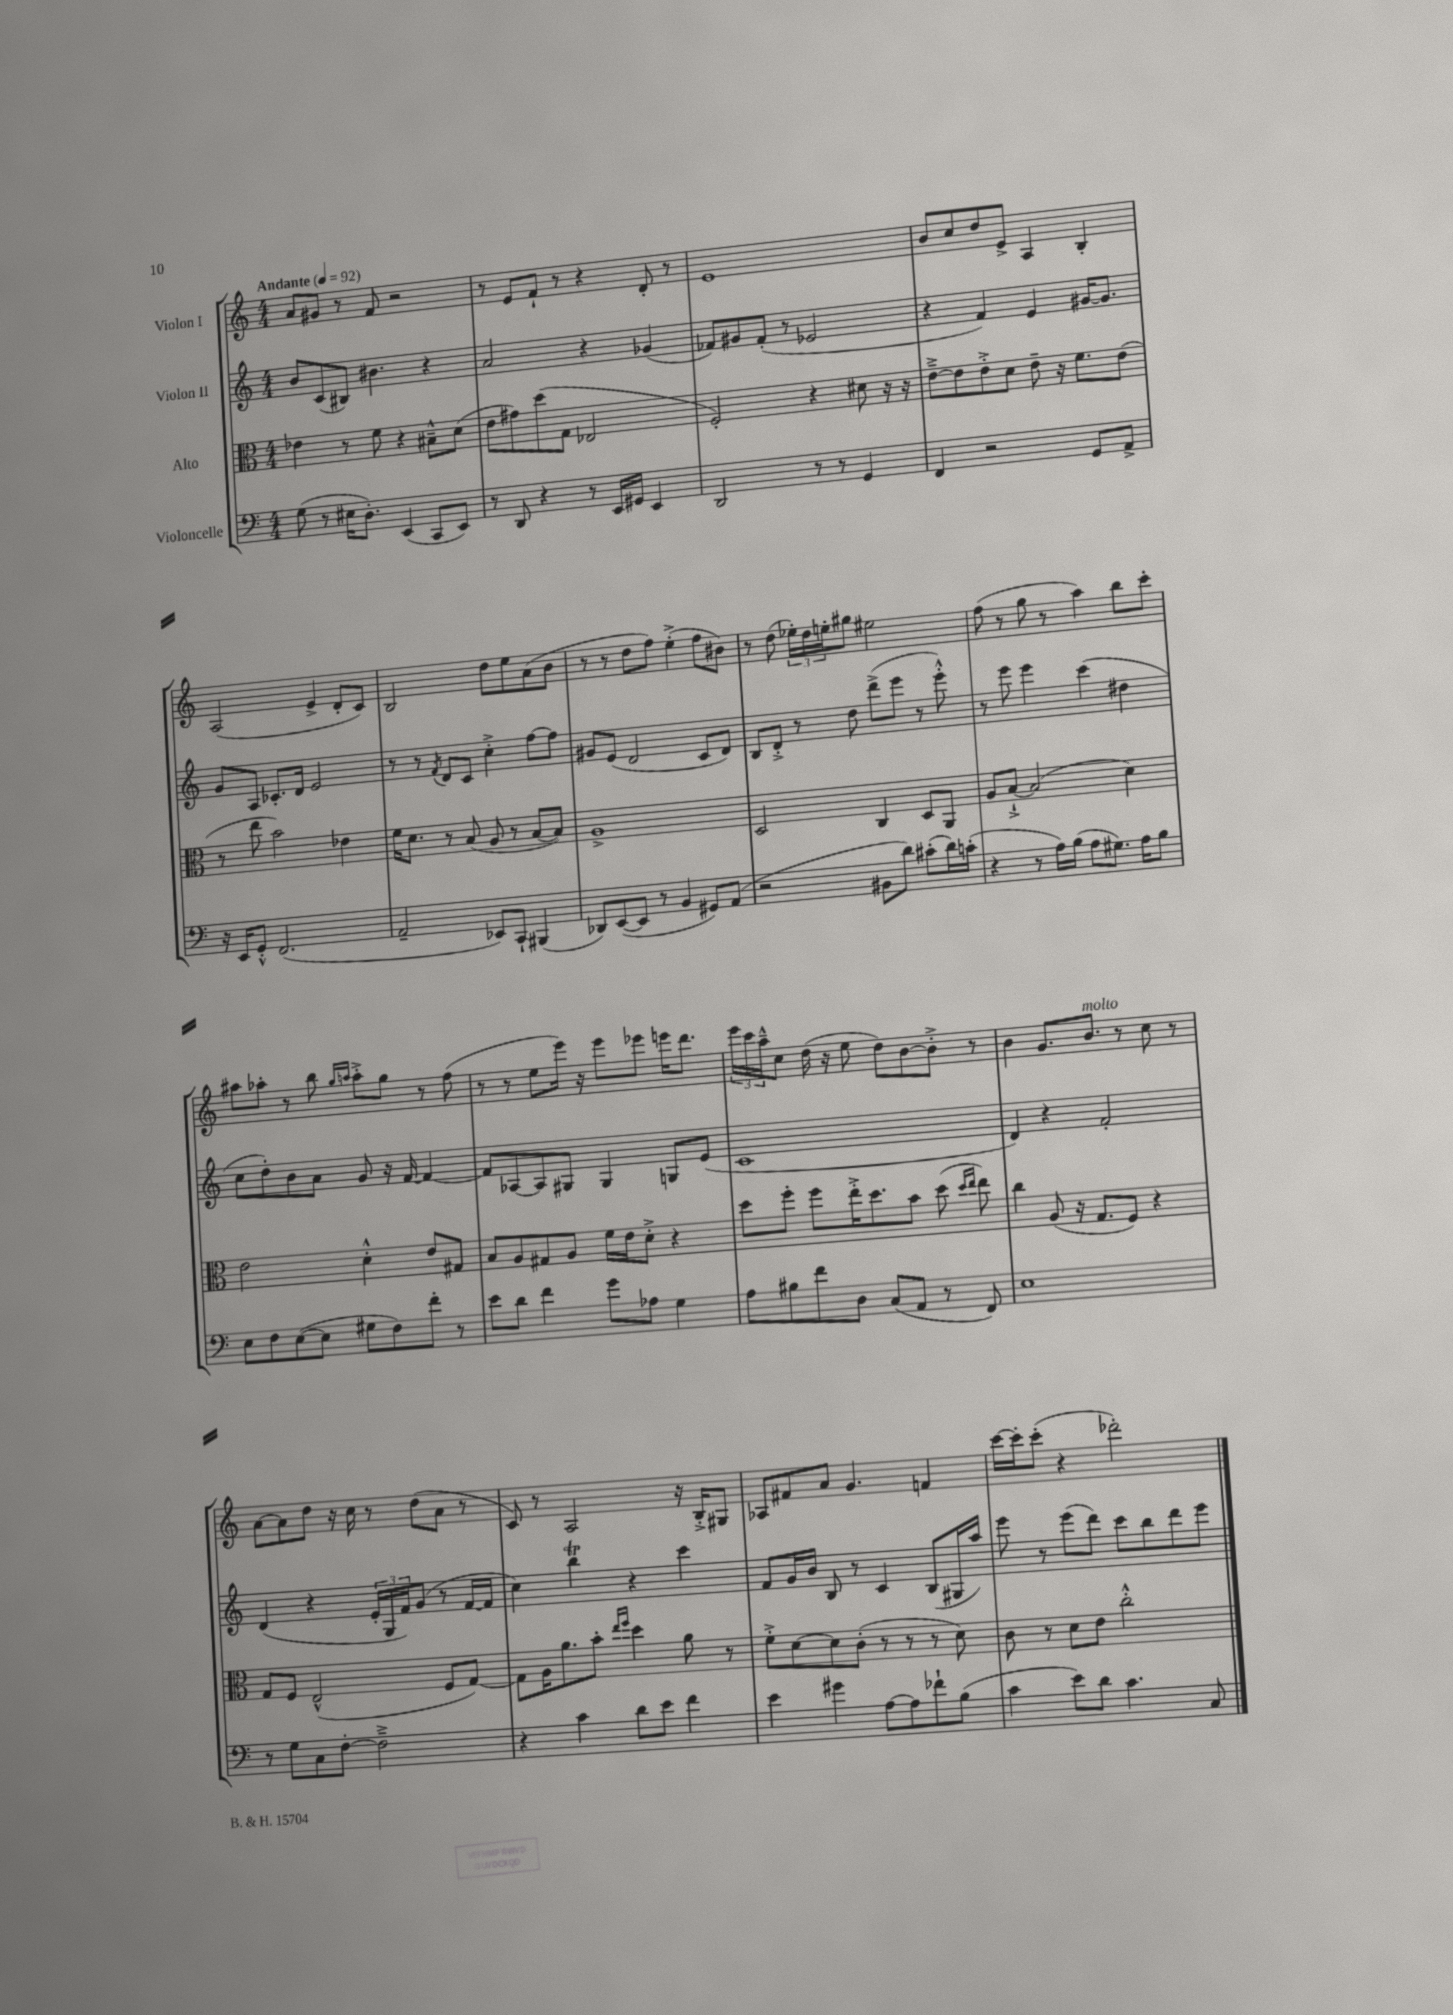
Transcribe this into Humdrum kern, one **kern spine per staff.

**kern	**kern	**kern	**kern
*staff4	*staff3	*staff2	*staff1
*clefF4	*clefC3	*clefG2	*clefG2
*k[]	*k[]	*k[]	*k[]
*M4/4	*M4/4	*M4/4	*M4/4
*MM92	*MM92	*MM92	*MM92
(8G	4e-	8b	8a
8r	.	(8c	8g#
16E#	8r	8B#)	8r
8.D')	.	.	.
.	8f	4.b#	8f
(4EE	4r	.	2r
8CC	8B#~^^	4r	.
8EE)	(8d	.	.
=	=	=	=
8r	8e	2a	8r
8DD	8g#)	.	8e
4r	(8dd	.	8f`
.	8G	.	8r
8r	2E-	4r	4r
16EE	.	.	.
16GG#	.	.	.
4EE	.	(4g-	8d'
.	.	.	8r
=	=	=	=
2DD	2F')	8f-)	1e
.	.	8g#	.
.	.	(8f-'	.
.	.	8r	.
8r	4r	2e-	.
8r	.	.	.
4GG	8d#	.	.
.	16r	.	.
.	16r	.	.
=	=	=	=
4FF	[8e~^	4r	8b
.	8e]	.	8cc
2r	8e'^	4f)	8dd
.	8d	.	8e^
.	8e~	4e	4A
.	16r	.	.
.	8.f	.	.
8GG	.	[16g#	4B'
.	.	8.g#]	.
8AA^	(8e	.	.
=	=	=	=
16r	8r	8g	(2A
16EE	.	.	.
8GG'^^	8ee	8A	.
(2.FF	2b)	8.c-'	.
.	.	16d	.
.	.	2e	4e^
.	4e-	.	8d'
.	.	.	8c)
=	=	=	=
2AA~	16f	8r	2B
.	8.d	.	.
.	.	8r	.
.	.	8qf	.
.	8r	8d	.
.	(8B	8c	.
8EE-)	8A	4cc'^	8dd
8CC`	8r	.	8ee
(4BBB#	[8B	[8ff	(8a
.	8B])	8ff]	8b
=	=	=	=
8DD-)	1A^	8g#	8r
([8EE	.	(8e	8r
8EE]	.	2d	8dd
8r	.	.	8ff)
4BB	.	.	(4ee'^
8GG#)	.	8c	8ff
(8AA	.	8d)	8b#)
=	=	=	=
2r	2D	8B	8r
.	.	8d'^	(8dd
.	.	8r	24ee-')
.	.	.	24dd
.	.	.	24ee'
.	.	8dd	8gg#
8BB#	4C	(8ddd^	2ee#
8d)	.	8eee	.
(8c#'	8D	8r	.
16d)	8AA	8eee'^^)	.
(16c'	.	.	.
=	=	=	=
4r	8A	8r	(8ff
.	[8B`^	8eee	8r
8r	(2B]	4eee	8gg
16A)	.	.	8r
(16B	.	.	.
8A	.	(4ccc	4aa)
8.G#)	.	.	.
.	4d)	4dd#	8bb
16A	.	.	.
8B	.	.	8ccc'
=	=	=	=
8E	2e	8cc	8aa#
8F	.	8dd')	8aa-'
([8E	.	8b	8r
8E]	.	8a	8bb
.	.	.	16qqgg
.	.	.	16qqaa
8G#	4d'^^	8g	8aa'^
8F)	.	16r	8gg
.	.	[16f	.
8f'	8e	4f_	8r
8r	8G#	.	(8ff
=	=	=	=
8e	8B	8f]	8r
8d	8A	[8A-	8r
4f	8G#	8A-]	8ee
.	8A	8G#	16eee)
.	.	.	16r
8g	16f	4G#	8eee
.	16e	.	.
8A-	8d'^	.	8eee-
4G	4r	8G	16eee
.	.	.	8.ddd
.	.	(8e	.
=	=	=	=
8A	8dd	1c	24eee
.	.	.	24ccc
.	.	.	24aa~^^
8B#	8ff'	.	8cc
8f	8ff	.	(16dd
.	.	.	16r
8D	16ee'^	.	8ee
.	8.dd	.	.
(8C	.	.	8dd)
8AA	8b	.	[8b
8r	(8dd	.	8b'^]
.	16qqdd	.	.
.	16qqee	.	.
8FF)	8ee)	.	8r
=	=	=	=
1E	4cc	4d)	4b
.	(8A	4r	8.g
.	16r	.	.
.	8.G	.	8.b
.	.	2f'	.
.	8F)	.	8r
.	4r	.	8cc
.	.	.	8r
=	=	=	=
8r	8G	(4d	[8a
8G	8F	.	8a]
8C	(2E^^	4r	8dd
[8F'	.	.	16r
.	.	.	16cc
2F~^]	.	24e'	8r
.	.	24G	.
.	.	24f)	.
.	.	(8g	(8dd
.	8F	8r	8a
.	[8G)	[16f	8r
.	.	16f]	.
=	=	=	=
4r	8G]	4cc)	8c)
.	16A	.	8r
.	8.a	.	.
4c	.	4bb	2A
.	8b'	.	.
.	16qqee	.	.
.	16qqff	.	.
8d	4dd	4r	.
8e	.	.	.
4f	8a	4ccc	16r
.	.	.	16B'^
.	8r	.	8G#
=	=	=	=
4e	8f'^	8f	8A-
.	[8d	16g	8f#
.	.	16b	.
4g#	8d]	8B	8a
.	(8c'	8r	4.g
[8A	8r	4c	.
8A]	8r	.	.
8f-`	8r	(8B	4f
(8B	8d)	16G#	.
.	.	16aa)	.
=	=	=	=
4c	8c	8eee	[16ccc
.	.	.	16ccc']
.	8r	8r	(8ccc'
8e)	8d	(8eee	4r
8d	8e	8ddd)	.
4.c	2cc'^^	8ccc	2ddd-')
.	.	8bb	.
.	.	8ddd	.
8C	.	8eee	.
==	==	==	==
*-	*-	*-	*-
